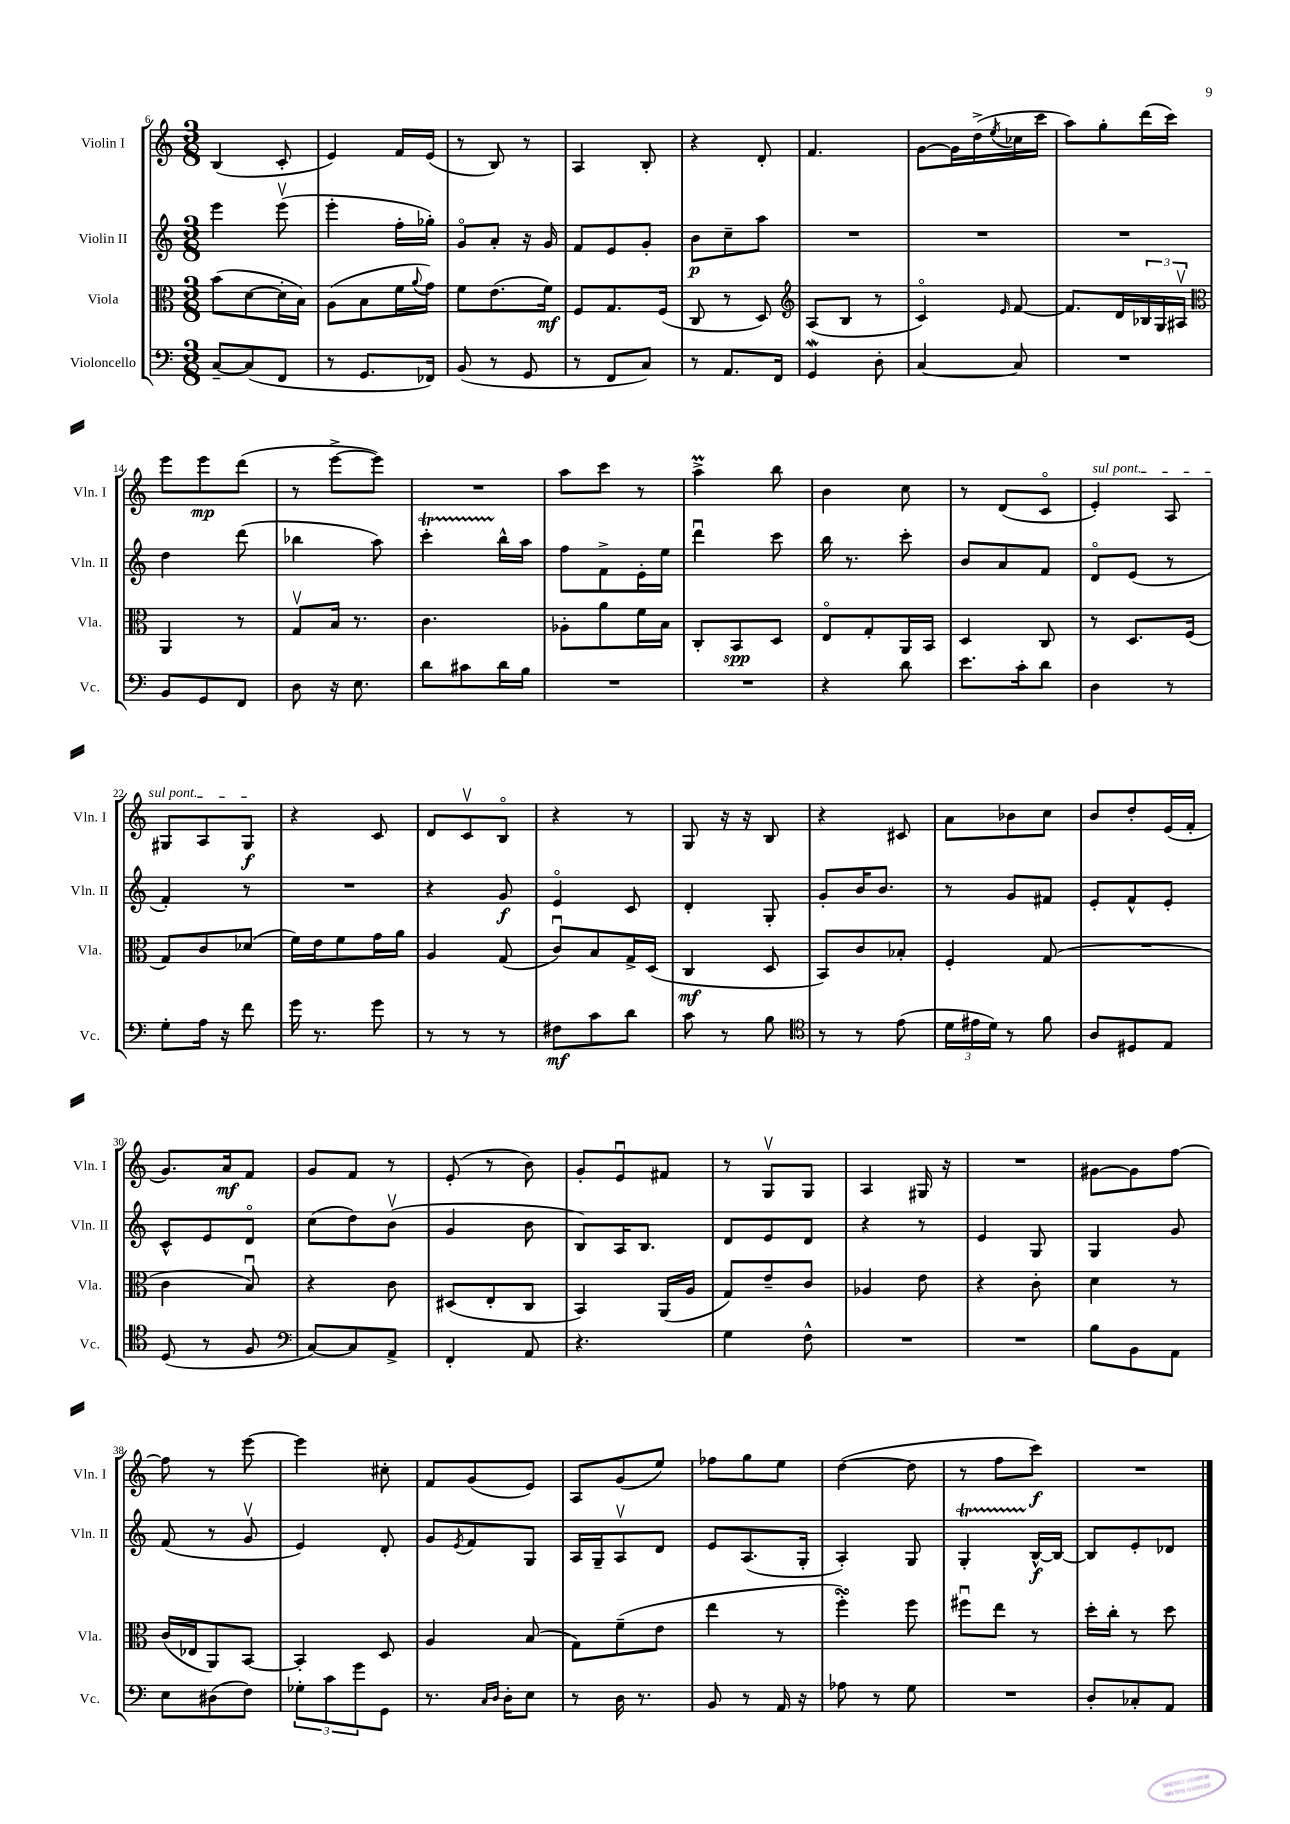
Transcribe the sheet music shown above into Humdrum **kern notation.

**kern	**kern	**kern	**kern
*staff4	*staff3	*staff2	*staff1
*clefF4	*clefC3	*clefG2	*clefG2
*k[]	*k[]	*k[]	*k[]
*M3/8	*M3/8	*M3/8	*M3/8
[8C~	(8b	4eee	(4B
(8C]	[8d	.	.
8FF	16d']	(8eeev	8c'
.	16B)	.	.
=	=	=	=
8r	(8A	4eee'	4e)
8.GG	8B	.	.
.	16f	16ff'	16f
.	8qqa	.	.
16FF-)	16g)	16gg-')	(16e
=	=	=	=
(8BB	8f	8go	8r
8r	(8.e	8a'	8B)
8GG	.	16r	8r
.	16f)	16g	.
=	=	=	=
8r	8F	8f	4A
8FF	8.G	8e	.
8C)	.	8g'	8B'
.	(16F	.	.
=	=	=	=
8r	8C	8b	4r
8.AA	8r	8cc~	.
.	8D)	8aa	8d'
16FF	.	.	.
=	=	=	=
*	*clefG2	*	*
4GG	(8A	4.r	4.f
.	8B	.	.
8D'	8r	.	.
=	=	=	=
[4C	4co)	4.r	[8g
.	.	.	16g]
.	.	.	(16dd^
.	16qqe	.	8qee
8C]	[8f	.	16cc-
.	.	.	16ccc
=	=	=	=
4.r	8.f]	4.r	8aa)
.	.	.	8gg'
.	16d	.	.
.	24B-	.	(16ddd
.	24G	.	.
.	.	.	16ccc)
.	24A#v	.	.
=	=	=	=
*	*clefC3	*	*
8BB	4AA	4dd	8eee
8GG	.	.	8eee
8FF	8r	(8ddd	(8ddd
=	=	=	=
8D	8Gv	4bb-	8r
16r	16B	.	[8eee^
8.E	8.r	.	.
.	.	8aa)	8eee])
=	=	=	=
8d	4.c	4ccc'	4.r
8c#	.	.	.
16d	.	16bb^^	.
16B	.	16aa	.
=	=	=	=
4.r	8A-'	8ff	8aa
.	8a	8f^	8ccc
.	16f	16e'	8r
.	16B	16ee	.
=	=	=	=
4.r	8C'	4dddu	4aa^
.	8BB	.	.
.	8D	8ccc	8bb
=	=	=	=
4r	8Eo	16bb	4b
.	.	8.r	.
.	8G'	.	.
8d	16AA	8ccc'	8cc
.	16BB	.	.
=	=	=	=
8.e	4D	8b	8r
.	.	8a	(8d
16c'	.	.	.
8d	8C	8f	8co
=	=	=	=
4D	8r	8do	4e')
.	8.D	(8e	.
8r	.	8r	8A
.	(16F	.	.
=	=	=	=
8G'	8G)	4f')	8G#
16A	8c	.	8A
16r	.	.	.
8f	(8d-	8r	8G#
=	=	=	=
16g	16f)	4.r	4r
8.r	16e	.	.
.	8f	.	.
8g	16g	.	8c
.	16a	.	.
=	=	=	=
8r	4A	4r	8d
8r	.	.	8cv
8r	(8G	8g	8Bo
=	=	=	=
8F#	8cu)	4eo	4r
8c	8B	.	.
8d	16G^	8c	8r
.	(16D	.	.
=	=	=	=
8c	4C	4d'	8G
8r	.	.	16r
.	.	.	16r
8B	8D	8G'	8B
=	=	=	=
*clefC4	*	*	*
8r	8BB)	8g'	4r
8r	8c	16b	.
.	.	8.b	.
(8e	8B-'	.	8c#
=	=	=	=
24d	4F'	8r	8a
24e#	.	.	.
24d)	.	.	.
8r	.	8g	8b-
8f	(8G	8f#	8cc
=	=	=	=
8A	4.r	8e'	8b
8D#	.	8f^^	8dd'
8E	.	8e'	(16e
.	.	.	16f'
=	=	=	=
(8D	4c	8c^^	8.g)
8r	.	8e	.
.	.	.	16a
8F	8Bu)	8do	8f
=	=	=	=
*clefF4	*	*	*
[8C)	4r	(8cc	8g
8C]	.	8dd)	8f
8AA^	8c	(8bv	8r
=	=	=	=
4FF'	(8D#	4g	(8e'
.	8E'	.	8r
8AA	8C	8b	8b)
=	=	=	=
4.r	4BB)	8B)	8g'
.	.	16A	8eu
.	.	8.B	.
.	(16AA	.	8f#
.	16A	.	.
=	=	=	=
4G	8G)	8d	8r
.	8e~	8e	8Gv
8F^^	8c	8d	8G
=	=	=	=
4.r	4A-	4r	4A
.	8e	8r	16G#
.	.	.	16r
=	=	=	=
4.r	4r	4e	4.r
.	8c'	8G	.
=	=	=	=
8B	4d	4G	[8g#
8BB	.	.	8g#]
8AA	8r	8g	[8ff
=	=	=	=
8E	(16c	(8f	8ff]
.	16E-	.	.
(8D#	8AA)	8r	8r
8F)	[8BB	8gv	[8eee
=	=	=	=
12G-'	4BB']	4e)	4eee]
12c	.	.	.
12g	.	.	.
8GG	8D	8d'	8cc#'
=	=	=	=
8.r	4A	8g	8f
.	.	8qe	.
.	.	8f	(8g
16qqC	.	.	.
16qqD	.	.	.
16D'	.	.	.
8E	(8B	8G	8e)
=	=	=	=
8r	8G)	16A	8A
.	.	16G~	.
16D	(8f~	8Av	(8g
8.r	.	.	.
.	8e	8d	8ee)
=	=	=	=
8BB	4ee	8e	8ff-
8r	.	(8.A	8gg
16AA	8r	.	8ee
16r	.	16G'	.
=	=	=	=
8A-	4ff')	4A')	([4dd
8r	.	.	.
8G	8ff	8G	8dd]
=	=	=	=
4.r	8ff#u	4G'	8r
.	8ee	.	8ff
.	8r	[16B^^	8ccc)
.	.	16B_	.
=	=	=	=
8D'	16dd'	8B]	4.r
.	16cc'	.	.
8C-'	8r	8e'	.
8AA	8dd	8d-	.
==	==	==	==
*-	*-	*-	*-
